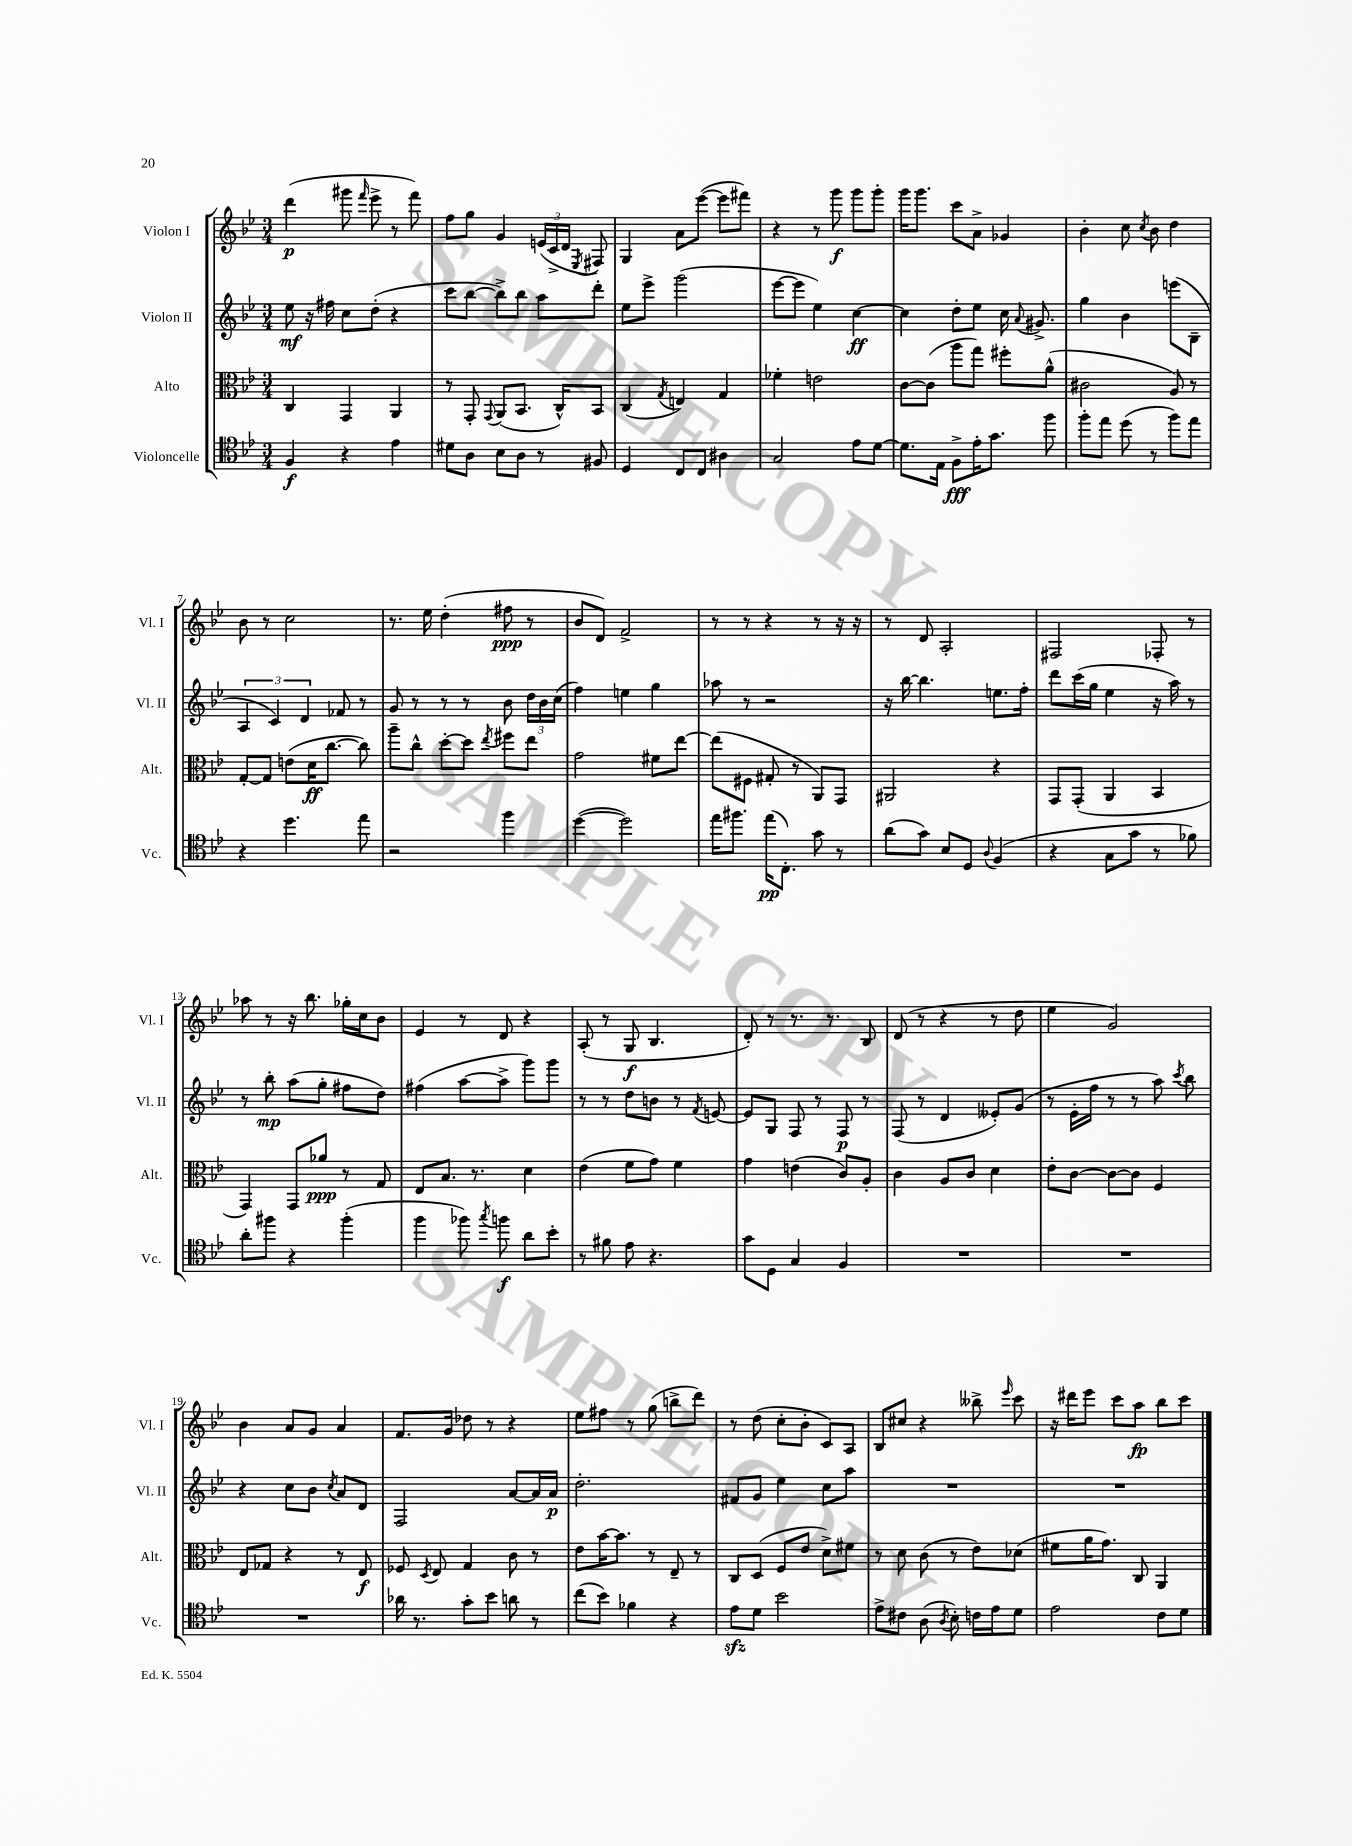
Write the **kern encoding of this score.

**kern	**kern	**kern	**kern
*staff4	*staff3	*staff2	*staff1
*clefC4	*clefC3	*clefG2	*clefG2
*k[b-e-]	*k[b-e-]	*k[b-e-]	*k[b-e-]
*M3/4	*M3/4	*M3/4	*M3/4
4F	4C	8ee-	(4ddd
.	.	16r	.
.	.	16ff#	.
4r	4GG	8cc	8ggg#
.	.	.	16qqfff
.	.	(8dd'	8eee-^
4e-	4AA	4r	8r
.	.	.	8fff)
=	=	=	=
8d#	8r	8ccc	8ff
8A	8GG'	[8bb-	8gg
.	8qqGG	.	.
8B-	(8AA	8bb-^])	4g
8A	8.BB-	8bb-	.
8r	.	8aa	(24e
.	.	.	24c^
.	16C^^)	.	.
.	.	.	24d
.	.	.	8qE-
8F#	8BB-	8ddd'	8F#)
=	=	=	=
4D	(4C	8ee-	4G
.	.	8eee-^	.
.	8qG	.	.
8C	4E)	(2ggg	8a
8C	.	.	([8eee-
4A#	4G	.	8eee-]
.	.	.	8fff#)
=	=	=	=
2G	4f-'	[8eee-	4r
.	.	8eee-]	.
.	2e	4ee-)	8r
.	.	.	8ggg
8e-	.	[4cc	8ggg
[8d	.	.	8ggg'
=	=	=	=
8.d]	[8c	4cc]	16ggg
.	.	.	8.ggg
.	(8c]	.	.
16E-	.	.	.
8F^	8aa	8dd'	8ccc
16e-'	8gg)	8ee-	8a^
8.g	.	.	.
.	8ff#'	16cc	4g-
.	.	8qqa	.
.	.	8.g#^	.
8ff	(8a^^	.	.
=	=	=	=
8ff'	2c#	4gg	4b-'
8ee-	.	.	.
(8dd	.	4b-	8cc
.	.	.	8qcc
8r	.	.	8b-
8ff)	8A)	(8eee	4dd
8ee-	8r	8B-~	.
=	=	=	=
4r	[8G'	6A	8b-
.	8G]	.	8r
.	.	6c)	.
4.dd	(8e	.	2cc
.	.	6d	.
.	16d	.	.
.	[8.cc	.	.
.	.	8f-	.
8ee-	8cc])	8r	.
=	=	=	=
2r	8aa~	8g	8.r
.	8cc^^	8r	.
.	.	.	16ee-
.	[8dd'	8r	(4dd'
.	8dd]	8r	.
.	8qee-	.	.
4ff	8ff#	8b-	8ff#
.	8ee-	24dd	8r
.	.	24b-	.
.	.	(24cc	.
=	=	=	=
([4dd	2g	4ff)	8b-
.	.	.	8d)
2dd])	.	4ee	2f^
.	8f#	4gg	.
.	[8ee-	.	.
=	=	=	=
16ee-	(8ee-]	8aa-	8r
8.ff#	.	.	.
.	8F#	8r	8r
(16ee-	8G#'	2r	4r
8.C')	.	.	.
.	8r	.	.
8g	8AA)	.	8r
8r	8GG	.	16r
.	.	.	16r
=	=	=	=
(8a	2AA#	16r	8r
.	.	[16bb-	.
8g)	.	4.bb-]	8d
8B-	.	.	2A'
8D	.	.	.
8qqA	.	.	.
(4F	4r	8.ee	.
.	.	16ff'	.
=	=	=	=
4r	8GG	8ddd	2F#
.	(8GG'	(16ccc	.
.	.	16gg	.
8G	4AA	4ee-	.
8g	.	.	.
8r	4BB-	16r	8F-'
.	.	16aa)	.
8f-)	.	8r	8r
=	=	=	=
8a'	4GG)	8r	8aa-
8ff#	.	8bb-'	8r
4r	8GG	(8aa	16r
.	.	.	8.bb-
.	8a-	8gg'	.
(4ff#'	8r	8ff#	16gg-'
.	.	.	16cc
.	8G	8dd)	8b-
=	=	=	=
4ff	8E-	(4ff#	4e-
.	8.B-	.	.
8ff-)	.	[8aa	8r
.	8.r	.	.
8qgg	.	.	.
8ff	.	8aa^]	8d
8a	4d	8ggg)	4r
8b-'	.	8ggg	.
=	=	=	=
8r	(4e-	8r	(8A'
8f#	.	8r	8r
8e-	8f	8dd	8G
4.r	8g)	8b	4.B-
.	4f	8r	.
.	.	8qf	.
.	.	[8e	.
=	=	=	=
8g	4g	8e]	8d')
8D	.	8G	8r
4G	(4e	8F	8.r
.	.	8r	.
.	.	.	8.r
4F	8c)	8F	.
.	8A'	8r	8B-
=	=	=	=
2.r	4c	(8F	(8d
.	.	8r	8r
.	8A	4d	4r
.	8c	.	.
.	4d	8e--')	8r
.	.	(8g	8dd
=	=	=	=
2.r	8e-'	8r	4ee-
.	[8c	16e-'	.
.	.	16ff	.
.	8c_	8r	2g)
.	8c]	8r	.
.	4F	8aa)	.
.	.	8qccc	.
.	.	8bb-	.
=	=	=	=
2.r	8E-	4r	4b-
.	8G-	.	.
.	4r	8cc	8a
.	.	8b-	8g
.	.	8qcc	.
.	8r	8a	4a
.	8E-	8d	.
=	=	=	=
16a-	8F-	2F	8.f
8.r	.	.	.
.	8qD	.	.
.	8E-	.	.
.	.	.	16g
8g'	4G	.	8dd-
8b-	.	.	8r
8a	8c	[8a	4r
8r	8r	16a]	.
.	.	16a	.
=	=	=	=
(8cc	8e-	2.dd'	8ee-
8b-)	[16b-	.	8ff#
.	8.b-]	.	.
4f-	.	.	8r
.	8r	.	(8gg
4r	8E-~	.	8bb^
.	8r	.	8ddd)
=	=	=	=
8e-	8C	8f#	8r
8d	(8D	8g	(8dd
2b-	8F	4ee-	8cc'
.	8e-	.	8b-'
.	8d^)	8cc	8c)
.	8f#	8aa	8A
=	=	=	=
8e-^	8r	2.r	8B-
8c#	8d	.	8cc#
(8A	(8c	.	4r
8qA	.	.	.
8B-')	8r	.	.
16c	8e-)	.	8bb--^
16e-	.	.	.
.	.	.	16qqeee-
8d	(8d-	.	8ccc
=	=	=	=
2e-	8f#	2.r	16r
.	.	.	16ddd#
.	16a	.	8eee-
.	8.g)	.	.
.	.	.	8ccc
.	8C	.	8aa
8c	4AA	.	8bb-
8d	.	.	8ccc
==	==	==	==
*-	*-	*-	*-
